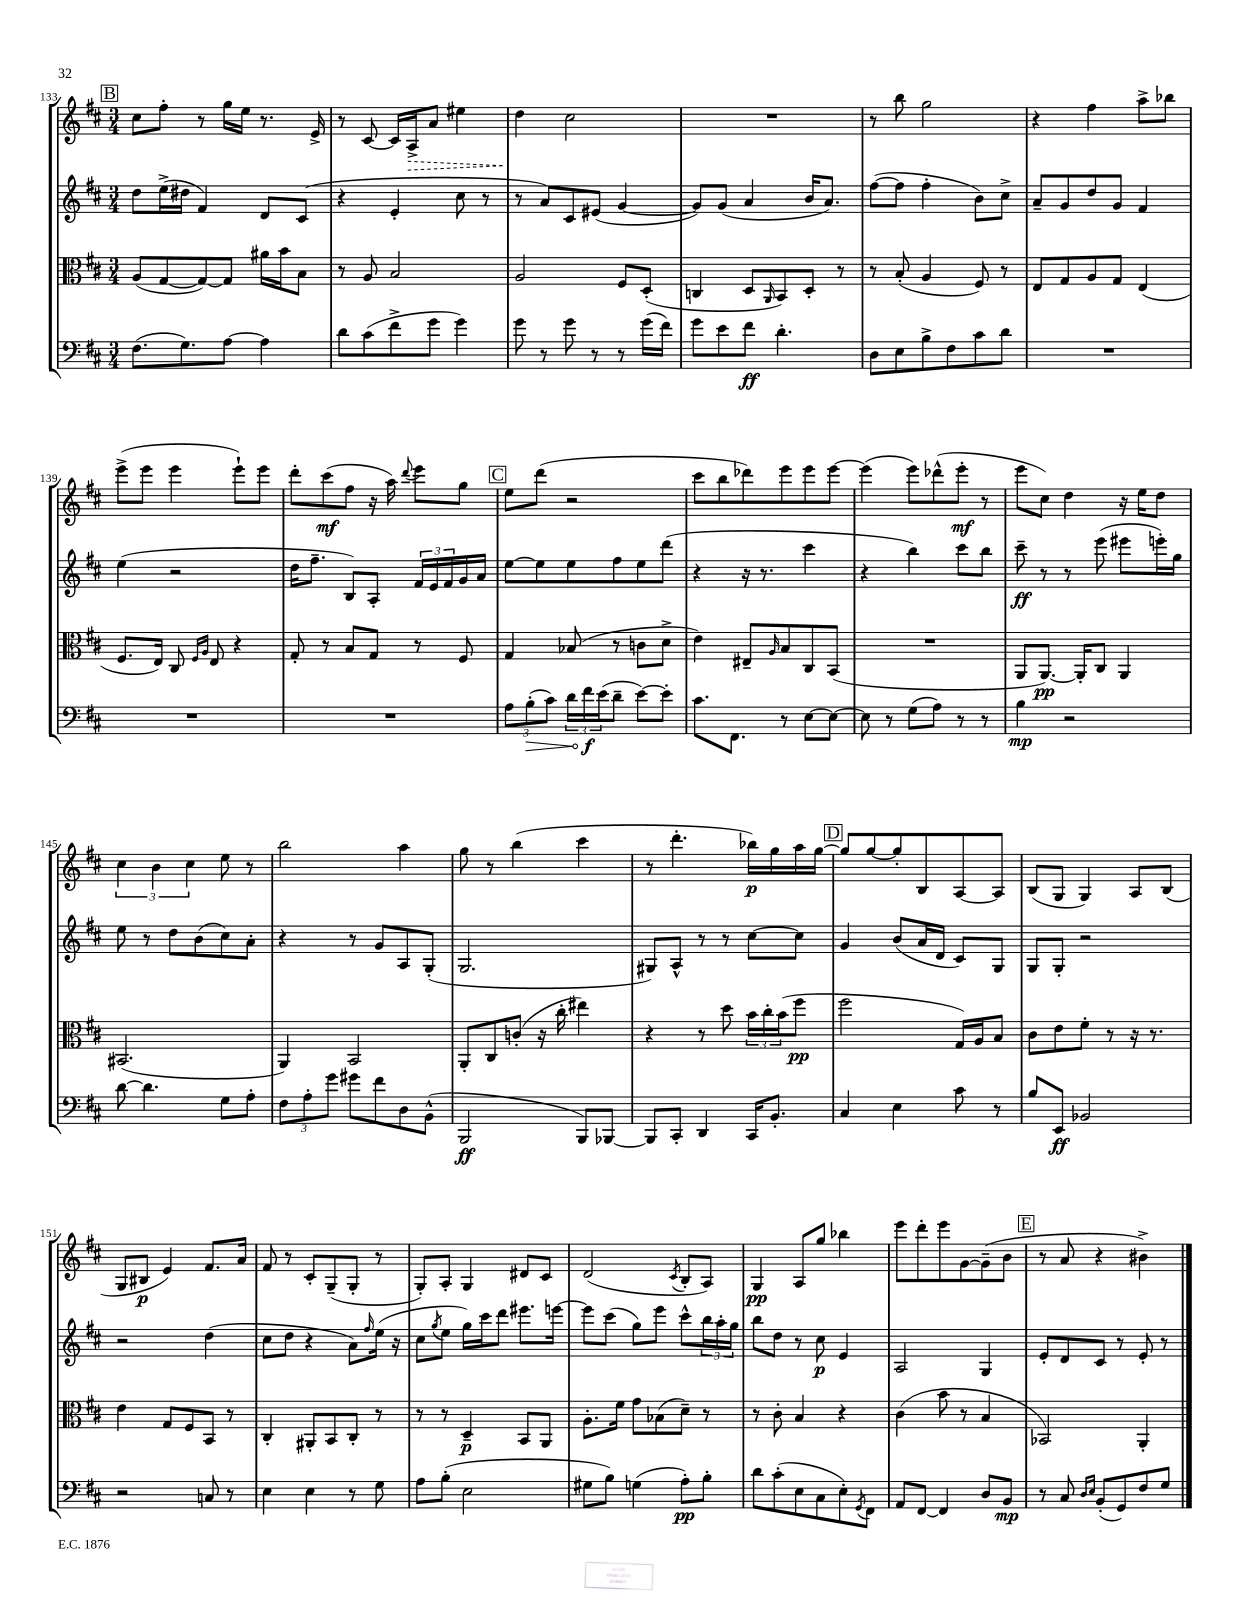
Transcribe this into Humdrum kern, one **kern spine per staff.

**kern	**kern	**kern	**kern
*staff4	*staff3	*staff2	*staff1
*clefF4	*clefC3	*clefG2	*clefG2
*k[f#c#]	*k[f#c#]	*k[f#c#]	*k[f#c#]
*M3/4	*M3/4	*M3/4	*M3/4
(8.F#	(8A	8dd	8cc#
.	[8G	(16ee^	8ff#'
8.G)	.	16dd#	.
.	8G_)	4f#)	8r
[8A	8G]	.	16gg
.	.	.	16ee
4A]	16a#	8d	8.r
.	16b	.	.
.	8B	(8c#	.
.	.	.	16e^
=	=	=	=
8d	8r	4r	8r
(8c#	8A	.	[8c#
8f#^	2B	4e'	16c#]
.	.	.	16A^
8g	.	.	8a
4g)	.	8cc#	4ee#
.	.	8r	.
=	=	=	=
8g	2A	8r	4dd
8r	.	8a)	.
8g	.	8c#	2cc#
8r	.	(8e#	.
8r	8F#	[4g	.
(16g	(8D'	.	.
16f#)	.	.	.
=	=	=	=
8g	4C	8g])	2.r
8e	.	(8g	.
8f#	8D	4a	.
.	16qqAA	.	.
4.d'	8BB)	.	.
.	8D'	16b	.
.	.	8.a)	.
.	8r	.	.
=	=	=	=
8D	8r	([8ff#	8r
8E	(8B'	8ff#]	8bb
8B^	4A	4ff#'	2gg
8F#	.	.	.
8c#	8F#)	8b)	.
8d	8r	8cc#^	.
=	=	=	=
2.r	8E	8a~	4r
.	8G	8g	.
.	8A	8dd	4ff#
.	8G	8g	.
.	(4E	4f#	8aa^
.	.	.	8bb-
=	=	=	=
2.r	8.F#	(4ee	(8eee^
.	.	.	8eee
.	16E)	.	.
.	8C#	2r	4eee
.	16qqF#	.	.
.	16qqA	.	.
.	8E	.	.
.	4r	.	8eee`)
.	.	.	8eee
=	=	=	=
2.r	8G'	16dd	8ddd'
.	.	8.ff#~	.
.	8r	.	(8ccc#
.	8B	8B)	8ff#
.	8G	8A'	16r
.	.	.	16aa)
.	.	.	8qqddd
.	8r	24f#	8eee
.	.	24e	.
.	.	24f#	.
.	8F#	16g	8gg
.	.	16a	.
=	=	=	=
12A	4G	[8ee	8ee
(12B'	.	.	.
.	.	8ee]	(8ddd
12c#)	.	.	.
24d	(8B-	8ee	2r
24f#	.	.	.
(24e	.	.	.
8d~	8r	8ff#	.
[8e)	8c	8ee	.
8e']	8d^	(8ddd	.
=	=	=	=
8.c#	4e)	4r	8ccc#
.	.	.	8bb
8.FF#	.	.	.
.	8E#~	16r	8ddd-)
.	.	8.r	.
.	16qqA	.	.
8r	8B	.	8eee
[8E	8C#	4ccc#	8eee
8E_	(8BB	.	[8eee
=	=	=	=
8E]	2.r	4r	(4eee]
8r	.	.	.
(8G	.	4bb)	8eee)
8A)	.	.	(8ddd-^^
8r	.	8ccc#	8eee'
8r	.	8bb	8r
=	=	=	=
4B	8AA	8ccc#~	8eee
.	[8.AA)	8r	8cc#)
2r	.	8r	4dd
.	16AA']	.	.
.	8C#	(8eee	.
.	4AA	8eee#	16r
.	.	.	16ee
.	.	16eee')	8dd
.	.	16gg	.
=	=	=	=
[8d	(2.BB#	8ee	6cc#
4.d]	.	8r	.
.	.	.	6b
.	.	8dd	.
.	.	.	6cc#
.	.	(8b	.
8G	.	8cc#)	8ee
8A'	.	8a'	8r
=	=	=	=
12F#	4AA)	4r	2bb
12A'	.	.	.
12g	.	.	.
8g#	2BB	8r	.
8f#	.	8g	.
8D	.	8A	4aa
(8BB^^	.	(8G'	.
=	=	=	=
2BBB	8AA'	2.G	8gg
.	8C#	.	8r
.	(8c'	.	(4bb
.	16r	.	.
.	16cc#'	.	.
8BBB)	4ee#)	.	4ccc#
[8BBB-	.	.	.
=	=	=	=
8BBB-]	4r	8G#)	8r
8CC#'	.	8A^^	4.ddd'
4DD	8r	8r	.
.	8dd	8r	.
16CC#	24b	[8cc#	16bb-)
.	24cc#'	.	.
8.BB'	.	.	16gg
.	(24b	.	.
.	8ff#	8cc#]	16aa
.	.	.	[16gg
=	=	=	=
4C#	2ff#	4g	8gg]
.	.	.	[8gg
4E	.	(8b	8gg']
.	.	16a	8B
.	.	16d	.
8c#	16G)	8c#)	[8A
.	16A	.	.
8r	8B	8G	8A]
=	=	=	=
8B	8c#	8G	(8B
8EE	8e	8G'	8G
2BB-	8f#'	2r	4G)
.	8r	.	.
.	16r	.	8A
.	8.r	.	.
.	.	.	(8B
=	=	=	=
2r	4e	2r	8G
.	.	.	8B#
.	8G	.	4e)
.	8F#	.	.
8C	8BB	(4dd	8.f#
8r	8r	.	.
.	.	.	16a
=	=	=	=
4E	4C#'	8cc#	8f#
.	.	8dd	8r
4E	8AA#'	4r	8c#'
.	8BB	.	(8G~
8r	8C#'	8a)	8G'
.	.	16qqff#	.
8G	8r	(16ee	8r
.	.	16r	.
=	=	=	=
8A	8r	8cc#	8G')
.	.	8qgg	.
(8B'	8r	8ee	8A'
2E	4D~	16gg)	4G
.	.	16ccc#	.
.	.	8ddd	.
.	8BB	8.eee#	8d#
.	8AA	.	8c#
.	.	[16eee	.
=	=	=	=
8G#	8.A'	8eee]	(2d
8B)	.	(8ccc#	.
.	16f#	.	.
(4G	8g	8gg)	.
.	(8B-	8eee	.
.	.	.	8qc#
8A')	8d~)	8ccc#^^	8B'
8B'	8r	24bb	8A)
.	.	24aa'	.
.	.	24gg	.
=	=	=	=
8d	8r	8bb	4G
(8c#'	8c#'	8dd	.
8E	4B	8r	8A
8C#	.	8cc#	8gg
8E')	4r	4e	4bb-
8qGG	.	.	.
8FF#	.	.	.
=	=	=	=
8AA	(4c#	2A	8eee
[8FF#	.	.	8ddd'
4FF#]	8b	.	8eee
.	8r	.	[8g
8D	4B	4G	(8g~]
8BB	.	.	8b
=	=	=	=
8r	2BB-)	8e'	8r
8C#	.	8d	8a
16qqD	.	.	.
16qqE	.	.	.
(8BB'	.	8c#	4r
8GG)	.	8r	.
8F#	4AA'	8e'	4b#^)
8G	.	8r	.
==	==	==	==
*-	*-	*-	*-
